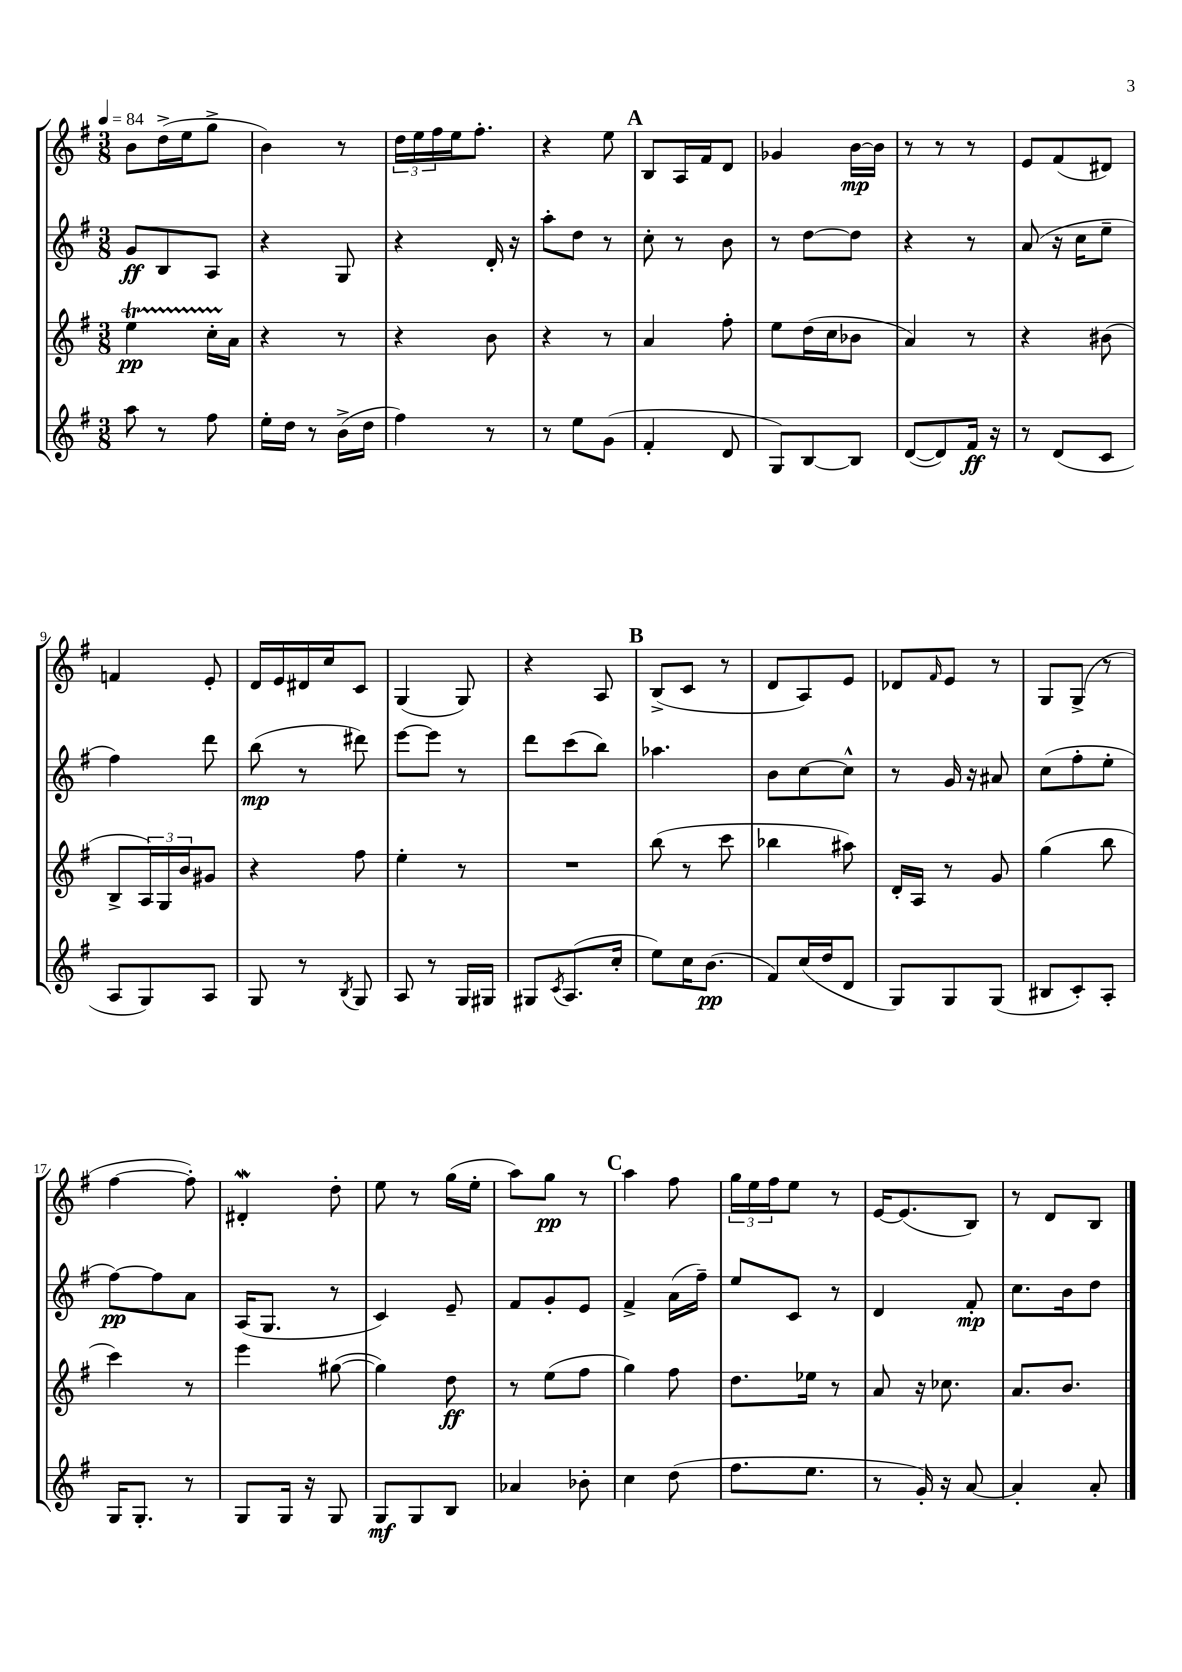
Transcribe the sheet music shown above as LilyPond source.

<<
\new StaffGroup <<
\new Staff = "s0" {
    \clef treble \key g \major \numericTimeSignature \time 3/8 \tempo 4 = 84
    b'8 d''16->( e''16 g''8-> |
    b'4) r8 |
    \tuplet 3/2 { d''16 e''16 fis''16 } e''16 fis''8.-. |
    r4 e''8 |
    \mark \markup { \bold "A" } b8 a16 fis'16 d'8 |
    ges'4 b'16~\mp b'16 |
    r8 r8 r8 |
    e'8 fis'8( dis'8) |
    f'4 e'8-. |
    d'16 e'16 dis'16 c''16 c'8 |
    g4( g8) |
    r4 a8 |
    \mark \markup { \bold "B" } b8->( c'8 r8 |
    d'8 a8) e'8 |
    des'8 \grace { fis'16 } e'8 r8 |
    g8 g8->( r8 |
    fis''4~ fis''8-.) |
    dis'4-.\mordent d''8-. |
    e''8 r8 g''16( e''16-. |
    a''8) g''8\pp r8 |
    \mark \markup { \bold "C" } a''4 fis''8 |
    \tuplet 3/2 { g''16 e''16 fis''16 } e''8 r8 |
    e'16~ e'8.( b8) |
    r8 d'8 b8 \bar "|." |
}
\new Staff = "s1" {
    \clef treble \key g \major \numericTimeSignature \time 3/8
    g'8\ff b8 a8 |
    r4 g8 |
    r4 d'16-. r16 |
    a''8-. d''8 r8 |
    \mark \markup { \bold "A" } c''8-. r8 b'8 |
    r8 d''8~ d''8 |
    r4 r8 |
    a'8( r16 c''16 e''8-- |
    fis''4) d'''8 |
    b''8\mp( r8 dis'''8) |
    e'''8~ e'''8 r8 |
    d'''8 c'''8( b''8) |
    \mark \markup { \bold "B" } aes''4. |
    b'8 c''8~ c''8-^ |
    r8 g'16 r16 ais'8 |
    c''8( fis''8-. e''8-. |
    fis''8~\pp) fis''8 a'8 |
    a16( g8. r8 |
    c'4) e'8-- |
    fis'8 g'8-. e'8 |
    \mark \markup { \bold "C" } fis'4-> a'16( fis''16--) |
    e''8 c'8 r8 |
    d'4 fis'8-.\mp |
    c''8. b'16 d''8 \bar "|." |
}
\new Staff = "s2" {
    \clef treble \key g \major \numericTimeSignature \time 3/8
    e''4\startTrillSpan\pp c''16-. a'16\stopTrillSpan |
    r4 r8 |
    r4 b'8 |
    r4 r8 |
    \mark \markup { \bold "A" } a'4 fis''8-. |
    e''8 d''16( c''16 bes'8 |
    a'4) r8 |
    r4 bis'8( |
    b8-> \tuplet 3/2 { a16) g16 b'16 } gis'8 |
    r4 fis''8 |
    e''4-. r8 |
    R4. |
    \mark \markup { \bold "B" } b''8( r8 c'''8 |
    bes''4 ais''8) |
    d'16-. a16 r8 g'8 |
    g''4( b''8 |
    c'''4) r8 |
    e'''4 gis''8~( |
    gis''4) d''8\ff |
    r8 e''8( fis''8 |
    \mark \markup { \bold "C" } g''4) fis''8 |
    d''8. ees''16 r8 |
    a'8 r16 ces''8. |
    a'8. b'8. \bar "|." |
}
\new Staff = "s3" {
    \clef treble \key g \major \numericTimeSignature \time 3/8
    a''8 r8 fis''8 |
    e''16-. d''16 r8 b'16->( d''16 |
    fis''4) r8 |
    r8 e''8 g'8( |
    \mark \markup { \bold "A" } fis'4-. d'8 |
    g8) b8~ b8 |
    d'8~( d'8) fis'16\ff r16 |
    r8 d'8( c'8 |
    a8 g8) a8 |
    g8 r8 \acciaccatura { b8 } g8 |
    a8 r8 g16 gis16 |
    gis8 \acciaccatura { c'8 } a8.( c''16-. |
    \mark \markup { \bold "B" } e''8) c''16 b'8.\pp( |
    fis'8) c''16( d''16 d'8 |
    g8) g8 g8( |
    bis8 c'8-.) a8-. |
    g16 g8.-. r8 |
    g8 g16 r16 g8 |
    g8\mf g8 b8 |
    aes'4 bes'8-. |
    \mark \markup { \bold "C" } c''4 d''8( |
    fis''8. e''8. |
    r8 g'16-.) r16 a'8~ |
    a'4-. a'8-. \bar "|." |
}
>>
>>
